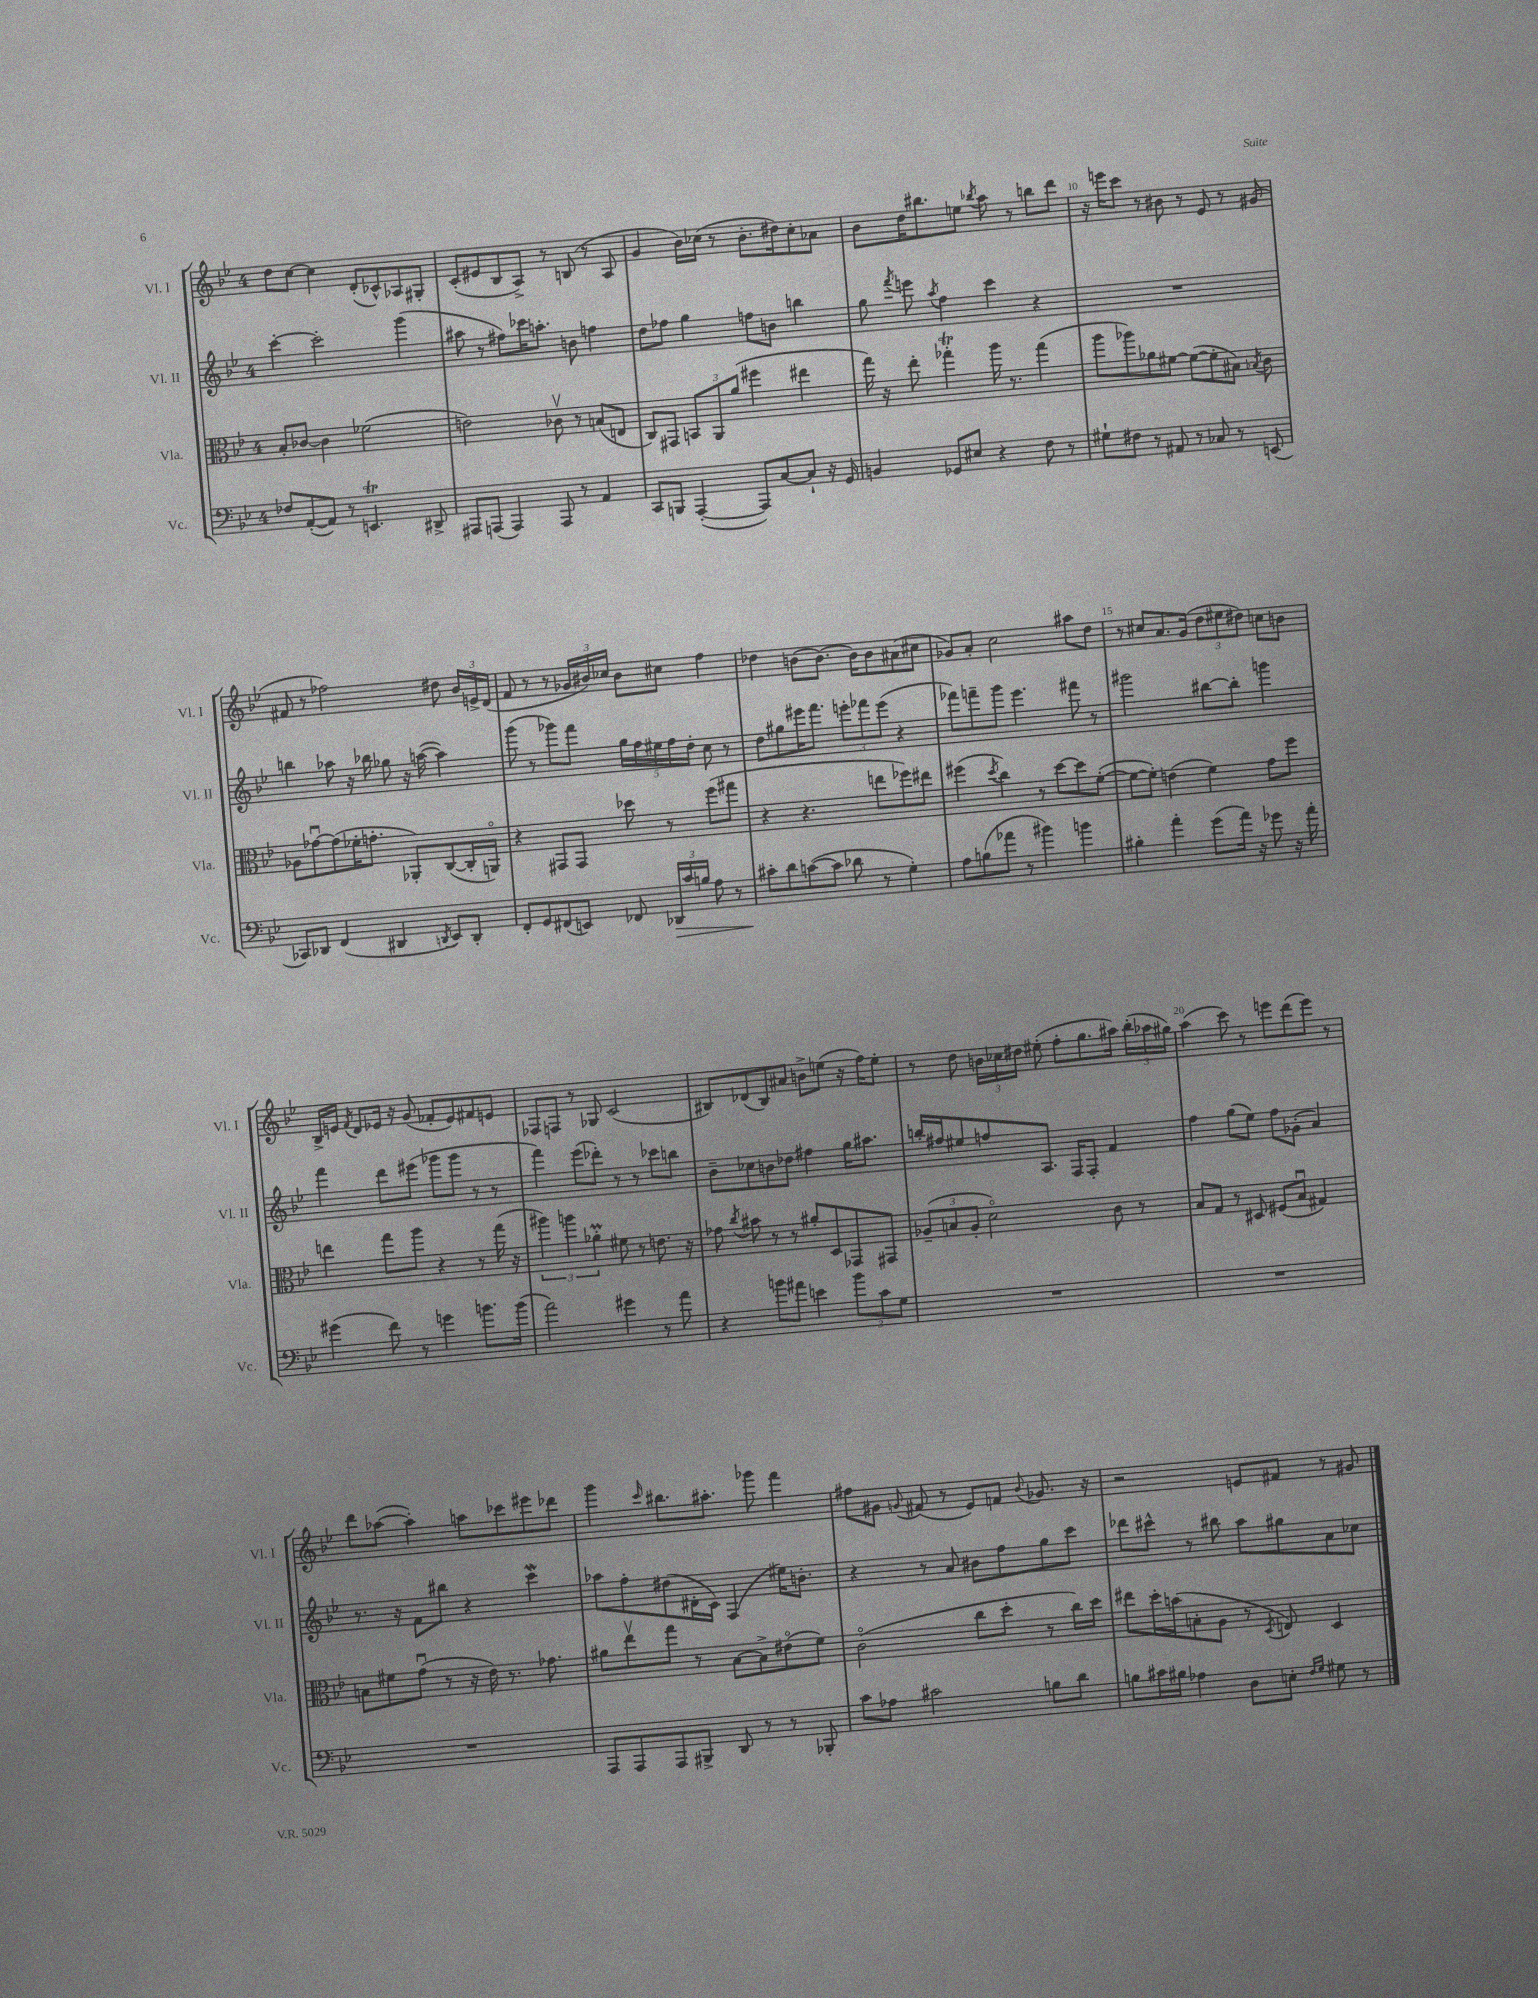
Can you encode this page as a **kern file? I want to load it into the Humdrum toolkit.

**kern	**dynam	**kern	**kern	**kern
*part4	*part4	*part3	*part2	*part1
*staff4	*staff4	*staff3	*staff2	*staff1
*I"Vc.	*	*I"Vla.	*I"Vl. II	*I"Vl. I
*I'Vc.	*	*I'Vla.	*I'Vl. II	*I'Vl. I
*clefF4	*	*clefC3	*clefG2	*clefG2
*k[b-e-]	*	*k[b-e-]	*k[b-e-]	*k[b-e-]
*M4/4	*	*M4/4	*M4/4	*M4/4
=6	=6	=6	=6	=6
8F-X/L	.	8B-'/L	[4ccc'\	8dd\L
([8AA'/	.	[8c-X/J	.	[8cc\J
8AA/J])	.	4c-\]	2ccc'\]	4cc\]
8r	.	.	.	.
4.EEnt/	.	(2f-X\	.	(8d'/L
.	.	.	.	8c-X^^/)
.	.	.	(4ggg\	8A-X/
8DD#X^/	.	.	.	8G#X'/J
=7	=7	=7	=7	=7
8AAA#X/L	.	2en\)	8aa#X\	(8c'/L
(8AAAn/J	.	.	8r	8e#X/
4AAA/)	.	.	8ff#X\L)	8B-/
.	.	.	16ccc-X\K	8A^/J)
.	.	.	8.aan'\J	.
8AAA/	.	8c-Xv\	.	8r
8r	.	8r	8bn\	(8Bn/
4AA/	.	(8Bn/L	4ffn\	8r
.	.	8En/J	.	8A/
=8	=8	=8	=8	=8
8CC/L	.	8C/L)	8dd\L	4g/
8BBBn/J	.	8GG#X/J	8ff-X\J	.
([4AAA'/	.	12BBn/L	4gg\	16b-\LL)
.	.	.	.	(16cc-X\JJ
.	.	12AA/	.	.
.	.	.	.	8r
.	.	(12a/J	.	.
8AAA/L])	.	4ff#X\	8ffn\L	8.b-'\L
[8C/	.	.	8bn\J	.
.	.	.	.	16dd#X\k)
8C`/J]	.	4ee#X\	4bbn\	8cc-'\
16r	.	.	.	8a-X\J
16GG/	.	.	.	.
=9	=9	=9	=9	=9
4BBn/	.	16gg\)	8gg\	8b-\L
.	.	16r	.	.
.	.	.	8qfff/	.
.	.	8ee-'\	8eeen\	16dd\K
.	.	.	.	8.bb#X\
.	.	.	8qaa/	.
8GG-X/L	.	4gg-XT'\	4ff\	.
8E#X/J	.	.	.	8een\J
.	.	.	.	8qbb-X/
4r	.	16aa\	4ccc\	8aa\
.	.	8.r	.	.
.	.	.	.	8r
8F\	.	(4gg-\	4r	8bbn\L
8r	.	.	.	8ddd\J
=10	=10	=10	=10	=10
8G#X`\L	.	8aa\L	1r	16r
.	.	.	.	16eeen\KL
8F#X\J	.	8aa-X\)	.	8ccc\J
8r	.	8a-X\	.	8r
8AA#X/	.	[8f#X\J	.	8b#X\
8r	.	(8f#\L_	.	8r
8C-X/	.	8f#'\]	.	8e-/
8r	.	8B#X\J)	.	8r
.	.	8qB-X/	.	.
(8EEn/	.	8c\	.	(8g#X/
!!LO:LB:g=z
=11	=11	=11	=11	=11
8CC-X/L)	.	8A-X\L	4bbn\	8f#X/
8DD-X/J	.	[8g-Xu\	.	8r
(4FF/	.	(8g-\]	8aa-X\	2ff-X\)
.	.	16f-X'\K	16r	.
.	.	8.gn'\J	16bb-X\	.
4DD#X/	.	.	8gg-X\	.
.	.	8AA-X'/L)	16r	.
.	.	.	([16aan\	.
8qDDn/	.	.	.	.
8EE-/L)	.	([8C/	4aa\])	8dd#X\
8DD'/J	.	16C'/L]	.	24b-/LL
.	.	.	.	24en^/
.	.	16AAn/JJ)	.	.
.	.	.	.	(24d/JJ
=12	=12	=12	=12	=12
8FF'/L	.	4r	(8ggg\	8f/
8GG/	.	.	8r	8r
(8FF#X/	.	8GG#X/L	8ggg-X\L)	8r
8EEn/J)	.	8GG#/J	8fff\J	24g-X/LL
.	.	.	.	24b#X/)
.	.	.	.	24cc-X/JJ
8FF-X/	.	8dd-X\	20gg\LL	8b#\L
.	.	.	20ff\	.
.	.	.	20ee#X\	.
!	!LO:HP:b	!	!	!
24DD-X/LL	>	8r	.	8cc#X\J
.	.	.	20ff\	.
24c/	.	.	.	.
.	.	.	20dd'\JJ	.
24Bn/JJ	.	.	.	.
8A\	.	(8ff\L	8cc\	4ff\
8r	.	8gg#X\J	8r	.
=13	=13	=13	=13	=13
8c#X'\L	.	4r	8dd\L	4dd-X\
8d\	]	.	8gg#X\	.
([8cn\	.	4.r	16eee#X\K	(8bn\L
.	.	.	8.fff\J	.
8c\J]	.	.	.	[8.b\J)
8d-X\	.	.	12eeen'\L	.
.	.	.	.	16b\KL]
.	.	.	12fff-X\	.
8r	.	8een\L	.	8b\
.	.	.	(12eee\J	.
4G'\)	.	8ff-X\)	4r	(8a#X\
.	.	8ee#X\J	.	8cc#X\J
=14	=14	=14	=14	=14
8A\L	.	(4ff#X\	8fff-X\L)	8g-X/L)
(8Bn\	.	.	8fffn~\	8a'/J
.	.	8qdd/	.	.
8a-X\J	.	4cc\)	8ggg\J	2cc\
8r	.	.	4.eee-\	.
4b#X\)	.	8r	.	.
.	.	[8dd\L	.	.
4bn\	.	8dd\]	8fff#X\	8aa#X\L
.	.	([8f'\J	8r	8dd\J
=15	=15	=15	=15	=15
4B#X'\	.	8f\L_	2ggg#X\	8r
.	.	8f'\J])	.	8cc#X/L
4a'\	.	(4en\	.	8.a/
.	.	.	.	(16g/Jk
(8g\L	.	4f\)	[8bb#X\L	12dd\L
.	.	.	.	12ee#X\
16a\Jk)	.	.	8bb#'\J]	.
.	.	.	.	12dd#X\J)
16r	.	.	.	.
8g-X\	.	8g\L	4gggn\	8ccn\L
16r	.	8ff\J	.	8bn\J
16a'\	.	.	.	.
!!LO:LB:g=z
=16	=16	=16	=16	=16
(4g#X\	.	4een\	4fff\	16B-^/LL
.	.	.	.	16en/JJ
.	.	.	.	8qf/
.	.	.	.	8d/L
8f\)	.	8gg\L	8ddd\L	16e-X/Jk
.	.	.	.	16r
8r	.	8aa\J	(8eee#X\J	(8g/
4gn\	.	4r	8ggg-X\L	8f-X'/L
.	.	.	8ggg-\J	8e-/)
8.bn\L	.	8r	8r	8f#X/
.	.	(16gg\	8r	8en/J
(16b\Jk	.	16r	.	.
=17	=17	=17	=17	=17
2a\)	.	6aa#X\)	4fff\)	8F-X/L
.	.	.	.	8Fn/J
.	.	6aan\	.	.
.	.	.	(8eee-\L	8r
.	.	6a-XM'\	.	.
.	.	.	8ddd-X'\J)	8G-X/
4g#X\	.	8f#X\	8r	(2c/
.	.	8r	8r	.
8r	.	8.en\	8ccc-X\L	.
8a\	.	.	8bbn\J	.
.	.	16r	.	.
=18	=18	=18	=18	=18
4r	.	8g-X\	8b-~\L	8B#X/L)
.	.	8qcc/	.	.
.	.	8b#X\	8cc-X\	(8d-X/
8bn\L	.	8r	8bn\	8B#/)
8a#X\J	.	8r	8dd-X\J	8a#X/J
4en\	.	8a#X'/L	4ff#X\	8bn^\L
.	.	8D/	.	(8een\J
12b\L	.	8GG-X/	16gg\KL	16r
.	.	.	8.aa#X\J	16ff\KL)
12c\	.	.	.	.
.	.	8GG#X/J	.	8ee'\J
12G\J	.	.	.	.
=19	=19	=19	=19	=19
1r	.	(12A-X~/L	16bbn'/LL	8r
.	.	.	16ff#X/J	.
.	.	12Bn/	.	.
.	.	.	8ee#X/	8dd\
.	.	12A-'/J	.	.
.	.	2d\)	8ffn/	24bn\LL
.	.	.	.	24cc-X\
.	.	.	.	24dd#X\JJ
.	.	.	8.A/J	(8ee#X'\
.	.	.	.	8ff'\L
.	.	.	16F/KL	.
.	.	.	8F'/J	8.gg\
.	.	8c\	4f/	.
.	.	.	.	16aa#X\Jk)
.	.	8r	.	(24bb-'\LL
.	.	.	.	24aa-X\
.	.	.	.	24gg#X\JJ)
=20	=20	=20	=20	=20
1r	.	8B-/L	4ff\	(4aa\
.	.	8G/J	.	.
.	.	8r	(8gg\L	8ccc\)
.	.	8D#X/	8ee-\J)	8r
.	.	(8F#X/L	8ff\L	8eeen\L
.	.	8B-u/J	(8g-X'\J	(8ddd\
.	.	4G#X/)	4a/)	8eee\J)
.	.	.	.	8r
!!LO:LB:g=z
=21	=21	=21	=21	=21
1r	.	8Bn\L	8.r	8ddd\L
.	.	8f#X\	.	([8aa-X\J
.	.	.	16r	.
.	.	(8gu\J	8f\L	4aa-'\])
.	.	8r	8bb#X\J	.
.	.	16r	4r	8aan\L
.	.	16e-\)	.	.
.	.	8.r	.	8ccc-X\
.	.	.	4cccW\	8eee#X\
.	.	8.g-X\	.	.
.	.	.	.	8ddd-X\J
=22	=22	=22	=22	=22
8AAA/L	.	8a#X\L	8aa-X\L	4ggg\
8AAA/	.	8ee-v\	8ff'\	.
.	.	.	.	16qqccc/
8AAA/	.	8gg\J	(8dd#X\	8.bb#X\L
8BBB#X^/J	.	8r	16d#X'\L	.
.	.	.	16c\JJ)	8.aa#X'\J
8DD/	.	[8B-\L	(4F/	.
8r	.	8B-^\]	.	8ggg-X\
8r	.	(8e#X\	16ee#X\KL)	4fff\
.	.	.	8.bn'\J	.
8BBB-X'/	.	8f\J)	.	.
=23	=23	=23	=23	=23
8c\L	.	(2c\	4r	8ff#X\L
8A-X\J	.	.	.	8g#X\J
.	.	.	.	8qqgn/
2c#X\	.	.	8r	(8f#X/
.	.	.	8a/	8r
.	.	8cc\L	8b#X\L	8e-/L)
.	.	8dd'\J	8ff\	8fn/J
.	.	.	.	8qqb-/
8Bn\L	.	8r	8gg\	8.g-X/
8d\J	.	16cc\LL)	8ccc\J	.
.	.	16dd\JJ	.	16r
=24	=24	=24	=24	=24
8Bn\L	.	8ee#X\L	8ddd-X\L	2r
16c#X\L	.	16dd'\L	8ccc#X^^\J	.
16B#X\JJ	.	(16bn\J	.	.
4A-X\	.	8Bn'\	8r	.
.	.	8A\J	8bb#X\	.
8D\L	.	8r	8aa\L	8en/L
.	.	8qD/	.	.
8En'\J	.	8En/)	8gg#X\	8f#X/J
16qqF/LL	.	.	.	.
16qqG/JJ	.	.	.	.
8G#X\	.	4D/	8a\	8r
8r	.	.	8cc-X\J	8g#X/
==	==	==	==	==
*-	*-	*-	*-	*-
